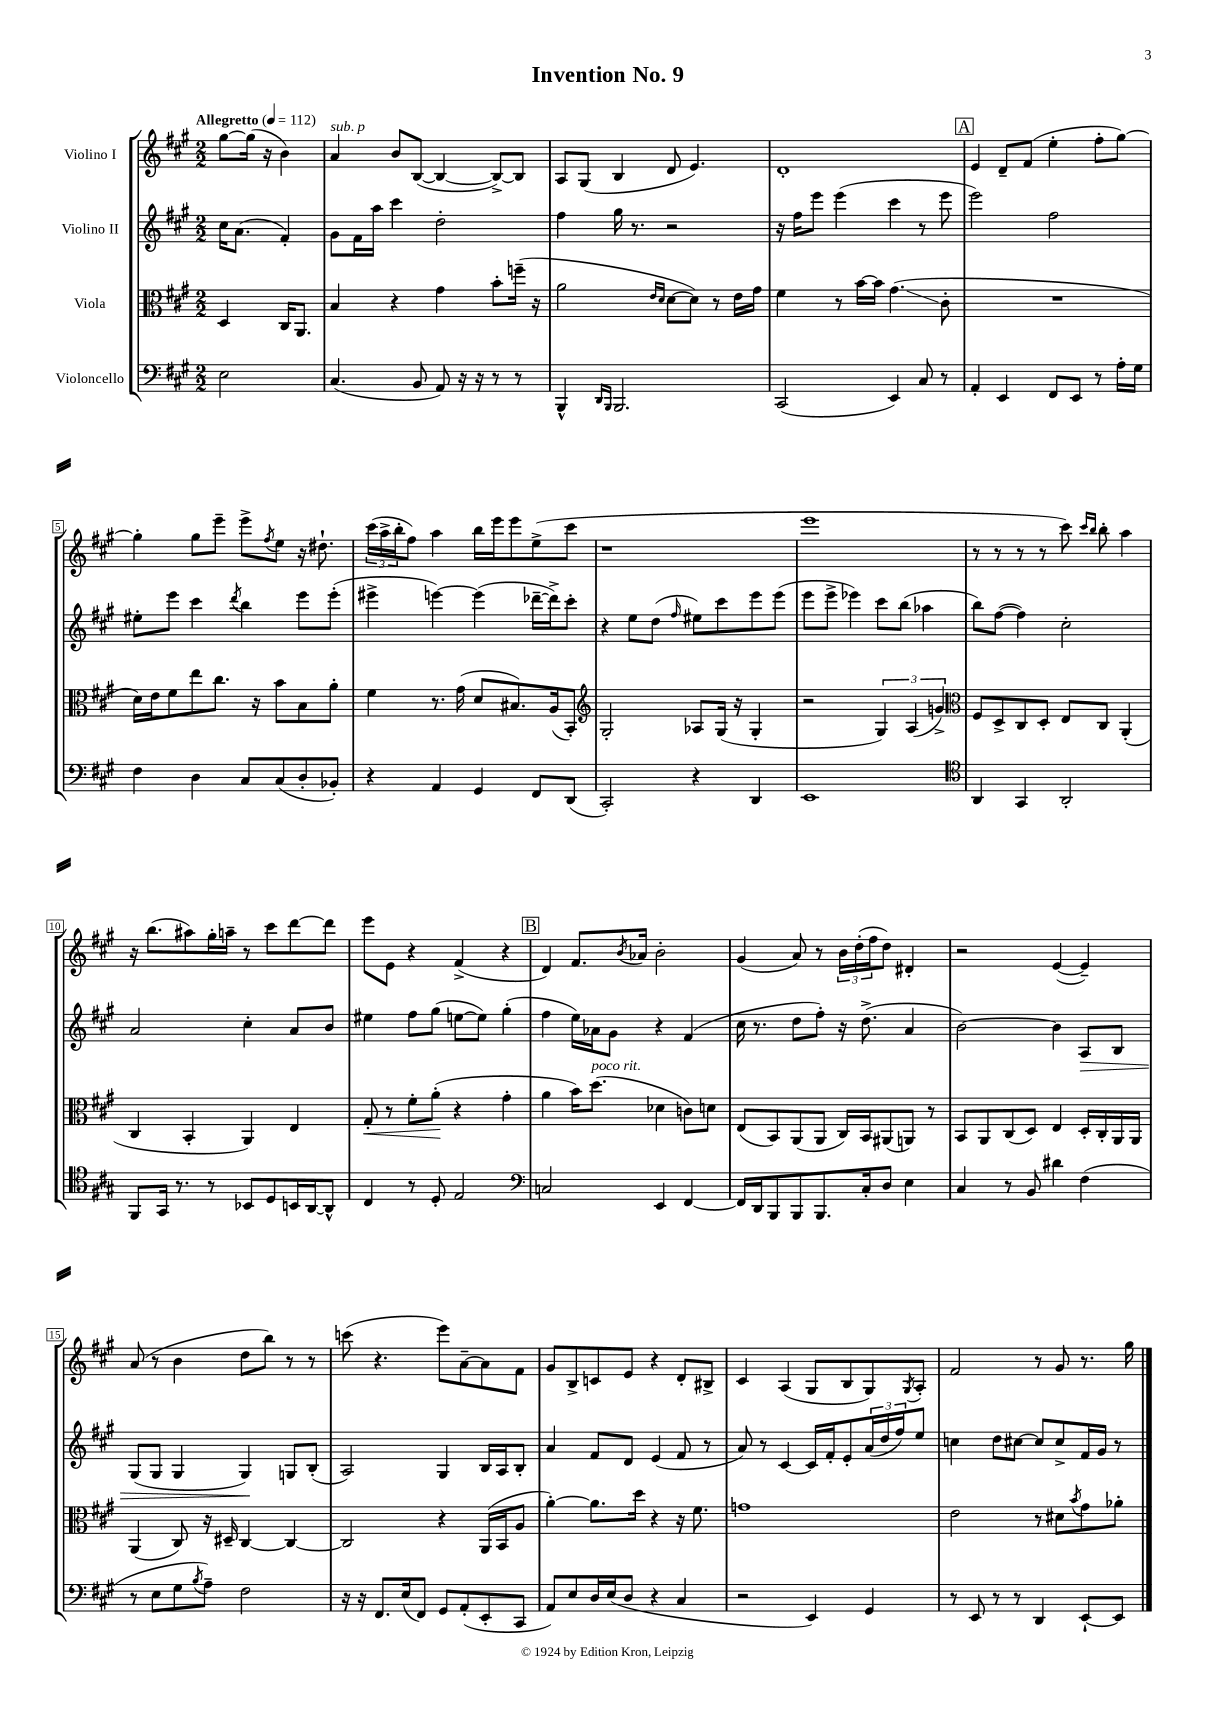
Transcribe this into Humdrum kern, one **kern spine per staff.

**kern	**kern	**kern	**kern
*staff4	*staff3	*staff2	*staff1
*clefF4	*clefC3	*clefG2	*clefG2
*k[f#c#g#]	*k[f#c#g#]	*k[f#c#g#]	*k[f#c#g#]
*M2/2	*M2/2	*M2/2	*M2/2
*MM112	*MM112	*MM112	*MM112
2E\	4D/	16cc#\LK	[8gg#\L
.	.	(8.a\J	.
.	.	.	(16gg#\]Jk
.	.	.	16r
.	16C#/LK	4f#'/)	4b\)
.	8.AA/J	.	.
=	=	=	=
(4.C#/	4B/	8g#\L	4a/
.	.	16f#\L	.
.	.	16aa\JJ	.
.	4r	4ccc#\	8b/L
8BB/	.	.	([8B/J
8AA/)	4g#\	2dd'\	4B/_
16r	.	.	.
16r	.	.	.
8r	8b'\L	.	8B^/_L)
8r	(16ff~\Jk	.	8B/]J
.	16r	.	.
=	=	=	=
4BBB^^/	2a\	4ff#\	8A/L
.	.	.	(8G#/J
16qqDD/LL	.	.	.
16qqBBB/JJ	.	.	.
2.BBB/	.	16gg#\	4B/
.	.	8.r	.
.	16qqe/LL	.	.
.	16qqd/JJ	.	.
.	[8d\L	2r	8d/
.	8d\]J)	.	4.e/)
.	8r	.	.
.	16e\LL	.	.
.	16g#\JJ	.	.
=	=	=	=
(2CC#/	4f#\	16r	1d'
.	.	16ff#\LK	.
.	.	8eee\J	.
.	8r	(4eee\	.
.	[16b\LL	.	.
.	16b\]JJ	.	.
4EE/)	(4.g#\	4ccc#\	.
8C#/	.	8r	.
8r	8c#'\	8eee\	.
=	=	=	=
4AA'/	1r	2eee\)	4e/
4EE/	.	.	8d~/L
.	.	.	(8f#/J
8FF#/L	.	2ff#\	4ee'\
8EE/J	.	.	.
8r	.	.	8ff#'\L
16A'\LL	.	.	[8gg#\J)
16G#\JJ	.	.	.
=	=	=	=
4F#\	16d\LL)	8ee#'\L	4gg#'\]
.	16e\J	.	.
.	8f#\	8eee\J	.
4D\	8ee\	4ccc#\	8gg#\L
.	8.cc#\J	.	8eee~\J
.	.	8qddd/	.
8C#/L	.	4bb\	8eee^\L
.	16r	.	.
.	.	.	8qff#/
(8C#/	8b\L	.	8ee\J
8D'/	8B\	8eee\L	16r
.	.	.	8.dd#`\
8BB-'/J)	8a'\J	(8eee'\J	.
=	=	=	=
4r	4f#\	4eee#^\	(24ccc#\LL
.	.	.	24aa^\
.	.	.	24bb'\J
.	.	.	8ff#\J)
4AA/	8.r	[4eee\)	4aa\
.	(16g#\	.	.
4GG#/	8d/L	(4eee\]	16bb\LL
.	.	.	16eee\J
.	8.B#/)	.	8eee\
8FF#/L	.	[16ddd-~\LL	(8ee^\
.	(16A/k	16ddd-^\]J)	.
(8DD/J	8BB'/J)	8ccc#'\J	8ccc#\J
=	=	=	=
*	*clefG2	*	*
2CC#'/)	2G#'/	4r	1r
.	.	8ee\L	.
.	.	(8dd\J	.
.	.	16qqff#/	.
4r	8A-/L	8ee#\L)	.
.	(16G#/Jk	8ccc#\	.
.	16r	.	.
4DD/	4G#'/	8eee\	.
.	.	(8eee\J	.
=	=	=	=
1EE	2r	8eee\L	1eee
.	.	8eee^\J	.
.	.	4eee-\)	.
.	6G#/)	8ccc#\L	.
.	.	(8bb\J	.
.	(6A/	.	.
.	.	4aa-\	.
.	6g^/)	.	.
=	=	=	=
*clefC4	*clefC3	*	*
4AA/	8F#/L	8bb\L)	8r
.	8D^/	([8ff#\J	8r
4GG#/	8C#/	4ff#\])	8r
.	8D'/J	.	8r
2AA'/	8E/L	2cc#'\	8ccc#\)
.	.	.	16qqccc#/LL
.	.	.	16qqbb/JJ
.	8C#/J	.	8bb'\
.	(4AA'/	.	4aa\
=	=	=	=
8FF#/L	4C#/	2a/	16r
.	.	.	(8.bb\L
16GG#/Jk	.	.	.
8.r	.	.	.
.	4BB'/	.	8aa#\)
8r	.	.	16gg#'\L
.	.	.	16aa~\JJ
8BB-/L	4AA/)	4cc#'\	8r
8D/	.	.	8ccc#\L
16BB/L	4E/	8a/L	[8ddd\
[16AA/J	.	.	.
8AA^^/]J	.	8b/J	8ddd\]J
=	=	=	=
4C#/	8G#'/	4ee#\	8eee\L
.	8r	.	8e\J
8r	8f#'\L	8ff#\L	4r
8D'/	(8a'\J	(8gg#\J	.
2E/	4r	[8ee\L	(4f#^/
.	.	8ee\]J)	.
.	4g#'\	(4gg#'\	4r
=	=	=	=
*clefF4	*	*	*
2C/	4a\	4ff#\	4d/)
.	16b\LK)	16ee\LL)	8.f#/L
.	(8.dd\J	16a-\J	.
.	.	8g#\J	.
.	.	.	8qb/
.	.	.	16a-/Jk
4EE/	4d-\	4r	2b'\
[4FF#/	8c\L)	(4f#/	.
.	8d\J	.	.
=	=	=	=
16FF#/]LL	(8E/L	16cc#\	(4g#/
16DD/J	.	8.r	.
8BBB/	8BB/)	.	.
8BBB/	(8AA/	8dd\L	8a/)
8.BBB/	8AA/J	8ff#'\J)	8r
.	16C#/LL)	16r	24b\LL
.	.	.	(24dd'\
16C#'/k	16BB/J	(8.dd^\	.
.	.	.	24ff#\J
8D/J	(8AA#/	.	8dd\J)
4E\	8AA/J)	4a/	4d#'/
.	8r	.	.
=	=	=	=
4C#/	8BB/L	[2b\)	2r
.	8AA/	.	.
8r	(8C#/	.	.
8BB/	8D/J)	.	.
4d#\	4E/	4b\]	([4e/
(4F#\	16D'/LL	8A/L	4e~/])
.	16C#'/	.	.
.	16AA/	8B/J	.
.	16AA/JJ	.	.
=	=	=	=
8r	(4AA/	(8G#/L	(8a/
8E\L	.	8G#/J	8r
8G#\	8C#/)	4G#/	4b\
8qB/	.	.	.
8A~\J)	16r	.	.
.	16D#~/	.	.
2F#\	[4C#/	4G#/)	8dd\L
.	.	.	8bb\J)
.	4C#/_	8G/L	8r
.	.	(8B'/J	8r
=	=	=	=
16r	2C#/]	2A/)	(8ccc\
16r	.	.	.
8.FF#/L	.	.	4.r
(16E/k	.	.	.
8FF#/J)	.	.	.
8GG#/L	4r	4G#/	8eee\L)
(8AA'/	.	.	[8a~\
8EE'/	(16AA/LL	16B/LL	8a\]
.	16BB/J	16A/J	.
8CC#/J	8A/J	8B'/J	8f#\J
=	=	=	=
8AA/L)	[4a'\)	4a/	8g#/L
8E/	.	.	8B^/
16D/L	8.a\]L	8f#/L	8c/
(16E/J	.	.	.
8D/J	.	8d/J	8e/J
.	16dd\Jk	.	.
4r	4r	(4e/	4r
4C#/	16r	8f#/	8d'/L
.	8.f#\	.	.
.	.	8r	8B#^/J
=	=	=	=
2r	1g	8a/)	4c#/
.	.	8r	.
.	.	[4c#/	(4A/
4EE/)	.	16c#/]LL	8G#/L
.	.	16f#'/J	.
.	.	8e'/	8B/
4GG#/	.	(24a/L	8G#/)
.	.	24dd/	.
.	.	24ff#/J)	.
.	.	.	8qG#/
.	.	8ee/J	8A'/J
=	=	=	=
8r	2e\	4cc\	2f#/
8EE/	.	.	.
8r	.	8dd\L	.
8r	.	[8cc#\J	.
4DD/	8r	8cc#/]L	8r
.	8d#\L	8cc#^/	8g#/
.	8qb/	.	.
[8EE`/L	8g#\	16f#/L	8.r
.	.	16g#/JJ	.
8EE/]J	8a-'\J	8r	.
.	.	.	16gg#\
==	==	==	==
*-	*-	*-	*-
